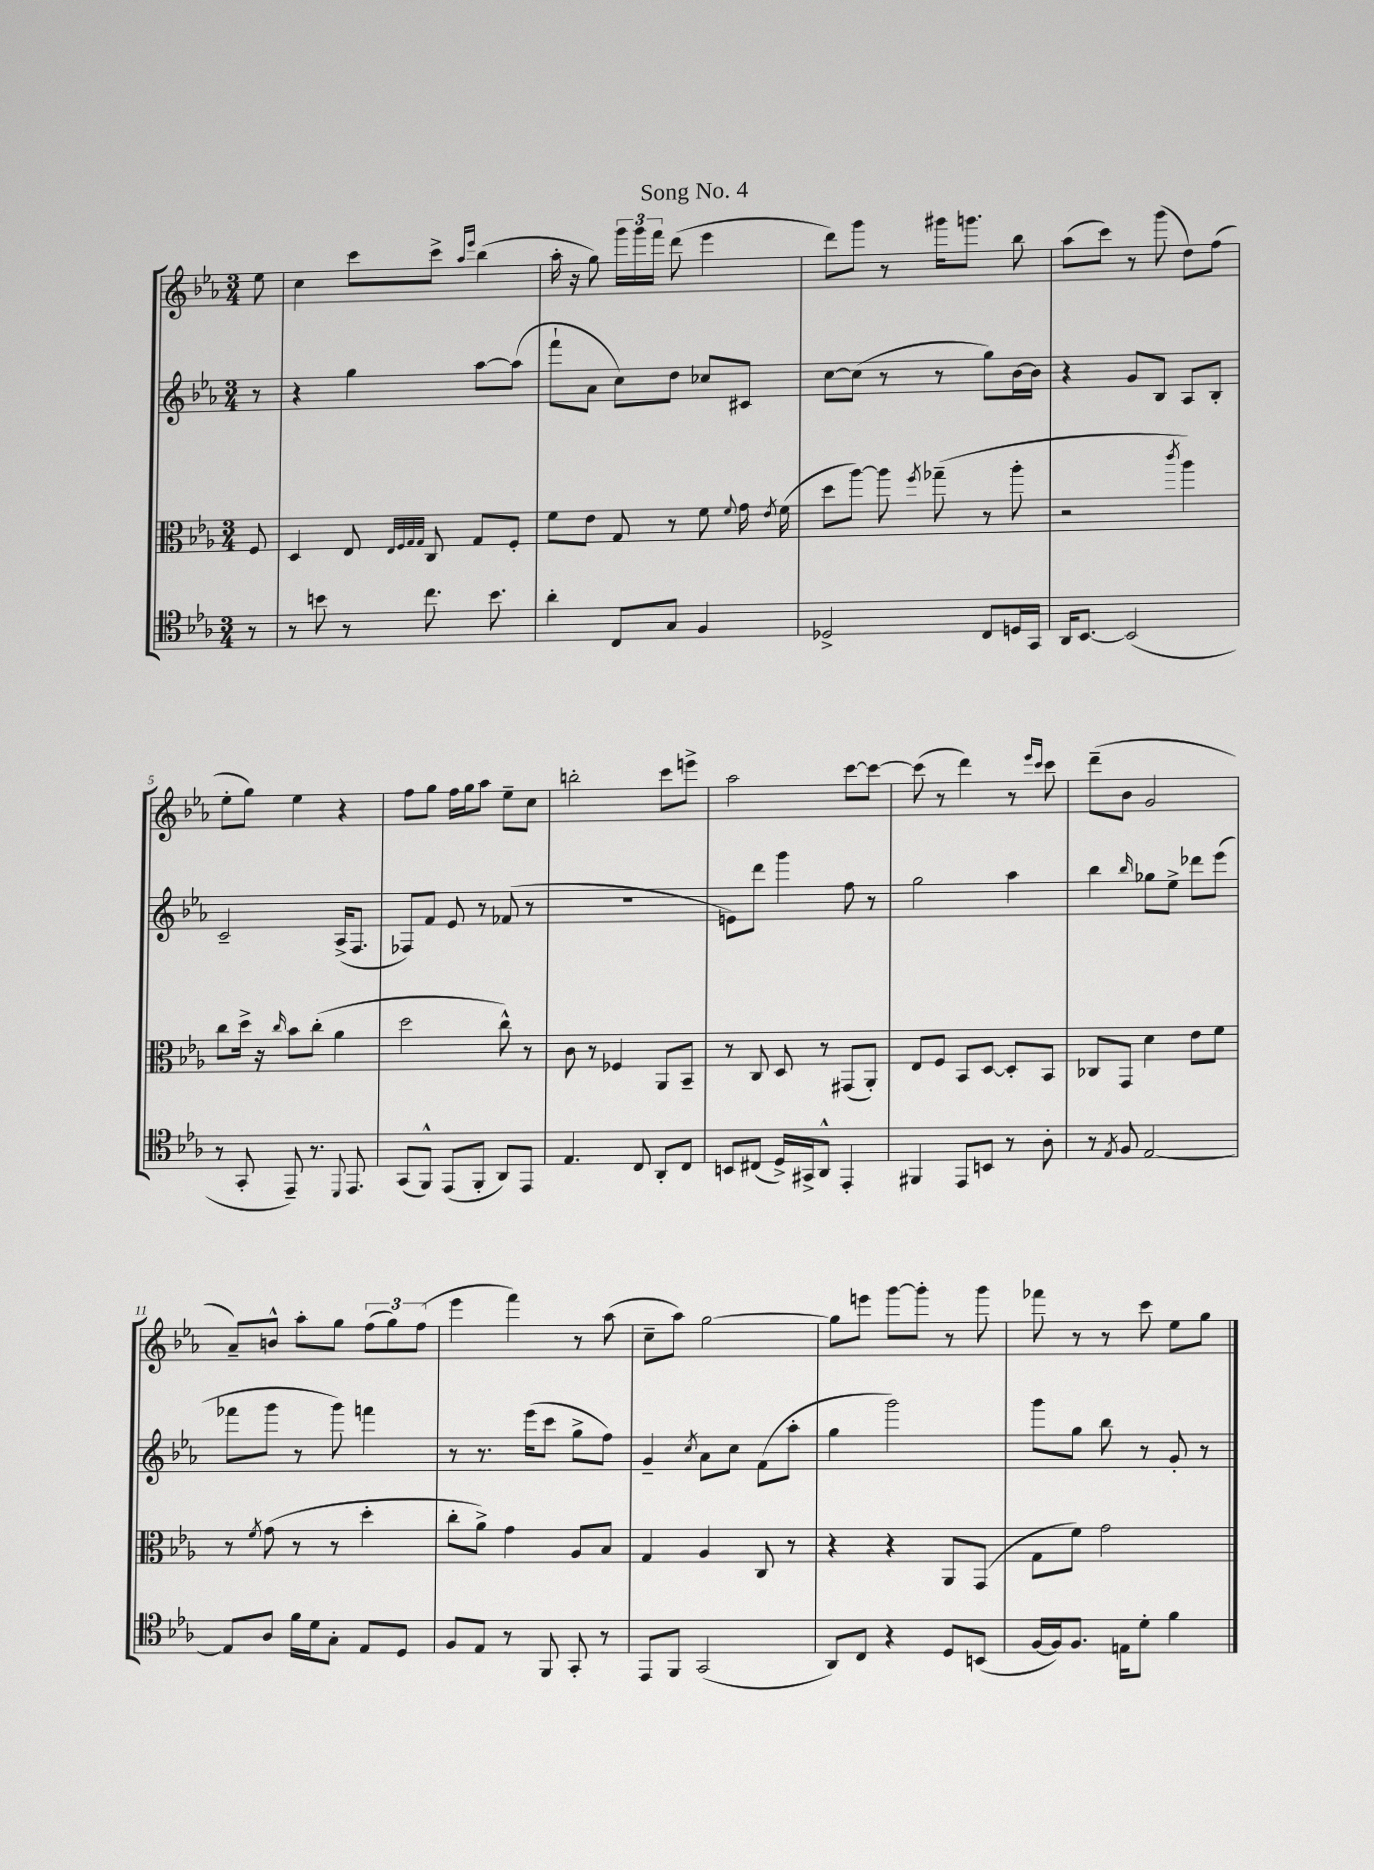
\header { title = "Song No. 4" }
<<
\new StaffGroup <<
\new Staff = "s0" {
    \clef treble \key ees \major \numericTimeSignature \time 3/4 \partial 8
    \autoBeamOff ees''8 |
    c''4 c'''8[ c'''8]-> \grace { aes''16[ ees'''16] } bes''4( |
    aes''16-. r16 g''8) \tuplet 3/2 { g'''16[ g'''16 f'''16] } d'''8( ees'''4 |
    d'''8[) g'''8] r8 gis'''16[ g'''8.] bes''8 |
    aes''8[( c'''8]) r8 g'''8( d''8[) f''8]( |
    ees''8[-. g''8]) ees''4 r4 |
    f''8[ g''8] f''16[ g''16 aes''8] ees''8[-- c''8] |
    b''2-. c'''8[ e'''8]-> |
    aes''2 c'''8[~ c'''8]~ |
    c'''8( r8 d'''4) r8 \grace { ees'''16[ c'''16] } c'''8 |
    d'''8[--( bes'8] g'2 |
    aes'8[--) b'8]-^ aes''8[-. g''8] \tuplet 3/2 { f''8[( g''8) f''8]( } |
    ees'''4 f'''4) r8 aes''8( |
    c''8[-- aes''8]) g''2~ |
    g''8[ e'''8] g'''8[~ g'''8]-. r8 g'''8 |
    fes'''8 r8 r8 c'''8 ees''8[ g''8] \bar "|." |
}
\new Staff = "s1" {
    \clef treble \key ees \major \numericTimeSignature \time 3/4 \partial 8
    \autoBeamOff r8 |
    r4 g''4 aes''8[~ aes''8]( |
    f'''8[-! aes'8] c''8[) d''8] ces''8[ cis'8] |
    c''8[~ c''8]( r8 r8 g''8[) bes'16~ bes'16] |
    r4 g'8[ bes8] aes8[ bes8]-. |
    c'2-- aes16[->( f8.] |
    fes8[) f'8] ees'8 r8 fes'8( r8 |
    R2. |
    e'8[) d'''8] g'''4 f''8 r8 |
    g''2 aes''4 |
    bes''4 \grace { bes''16 } ges''8[ ees''8]-> des'''8[ ees'''8]( |
    fes'''8[ g'''8] r8 g'''8) f'''4 |
    r8 r8. ees'''16[( c'''8] g''8[-> f''8]) |
    g'4-- \acciaccatura { c''8 } aes'8[ c''8] f'8[( aes''8]-. |
    g''4 g'''2) |
    g'''8[ g''8] bes''8 r8 g'8-. r8 \bar "|." |
}
\new Staff = "s2" {
    \clef alto \key ees \major \numericTimeSignature \time 3/4 \partial 8
    \autoBeamOff f8 |
    d4 ees8 \grace { ees32[ f32 g32 g32] } c8 g8[ f8]-. |
    f'8[ ees'8] g8 r8 f'8 \appoggiatura { f'8 } g'16 \acciaccatura { ees'8 } f'16( |
    d''8[ aes''8]~) aes''8 \acciaccatura { f''8 } ges''8--( r8 aes''8-. |
    r2 \acciaccatura { c'''8 } aes''4) |
    c''8[ d''16]-> r16 \grace { c''16 } bes'8[ c''8]-.( aes'4 |
    d''2 c''8-^) r8 |
    c'8 r8 fes4 aes,8[ bes,8]-- |
    r8 c8 d8 r8 gis,8[( aes,8]-.) |
    ees8[ f8] bes,8[ d8]~ d8[-. bes,8] |
    ces8[ g,8] d'4 ees'8[ f'8] |
    r8 \acciaccatura { f'8 } g'8( r8 r8 d''4-. |
    c''8[-. aes'8]->) g'4 aes8[ bes8] |
    g4 aes4 c8 r8 |
    r4 r4 aes,8[ g,8]( |
    g8[ f'8]) g'2 \bar "|." |
}
\new Staff = "s3" {
    \clef tenor \key ees \major \numericTimeSignature \time 3/4 \partial 8
    \autoBeamOff r8 |
    r8 b'8 r8 c''8. b'8. |
    aes'4-. c8[ g8] f4 |
    des2-> c8[ d16 g,16] |
    aes,16[ bes,8.]~ bes,2( |
    r8 g,8-. ees,8--) r8. \appoggiatura { d,8 } ees,8. |
    g,8[( f,8]-^) ees,8[( f,8]-. aes,8[) ees,8] |
    ees4. c8 aes,8[-. c8] |
    b,8[ cis8]( d16[->) gis,16-> aes,8]-^ ees,4-. |
    fis,4 ees,8[ b,8] r8 aes8-. |
    r8 \acciaccatura { ees8 } f8 ees2~ |
    ees8[ aes8] f'16[ d'16 g8]-. ees8[ d8] |
    f8[ ees8] r8 f,8 g,8-. r8 |
    ees,8[ f,8] g,2( |
    aes,8[) c8] r4 d8[ b,8]( |
    f16[~ f16) f8.] e16[ d'8]-. f'4 \bar "|." |
}
>>
>>
